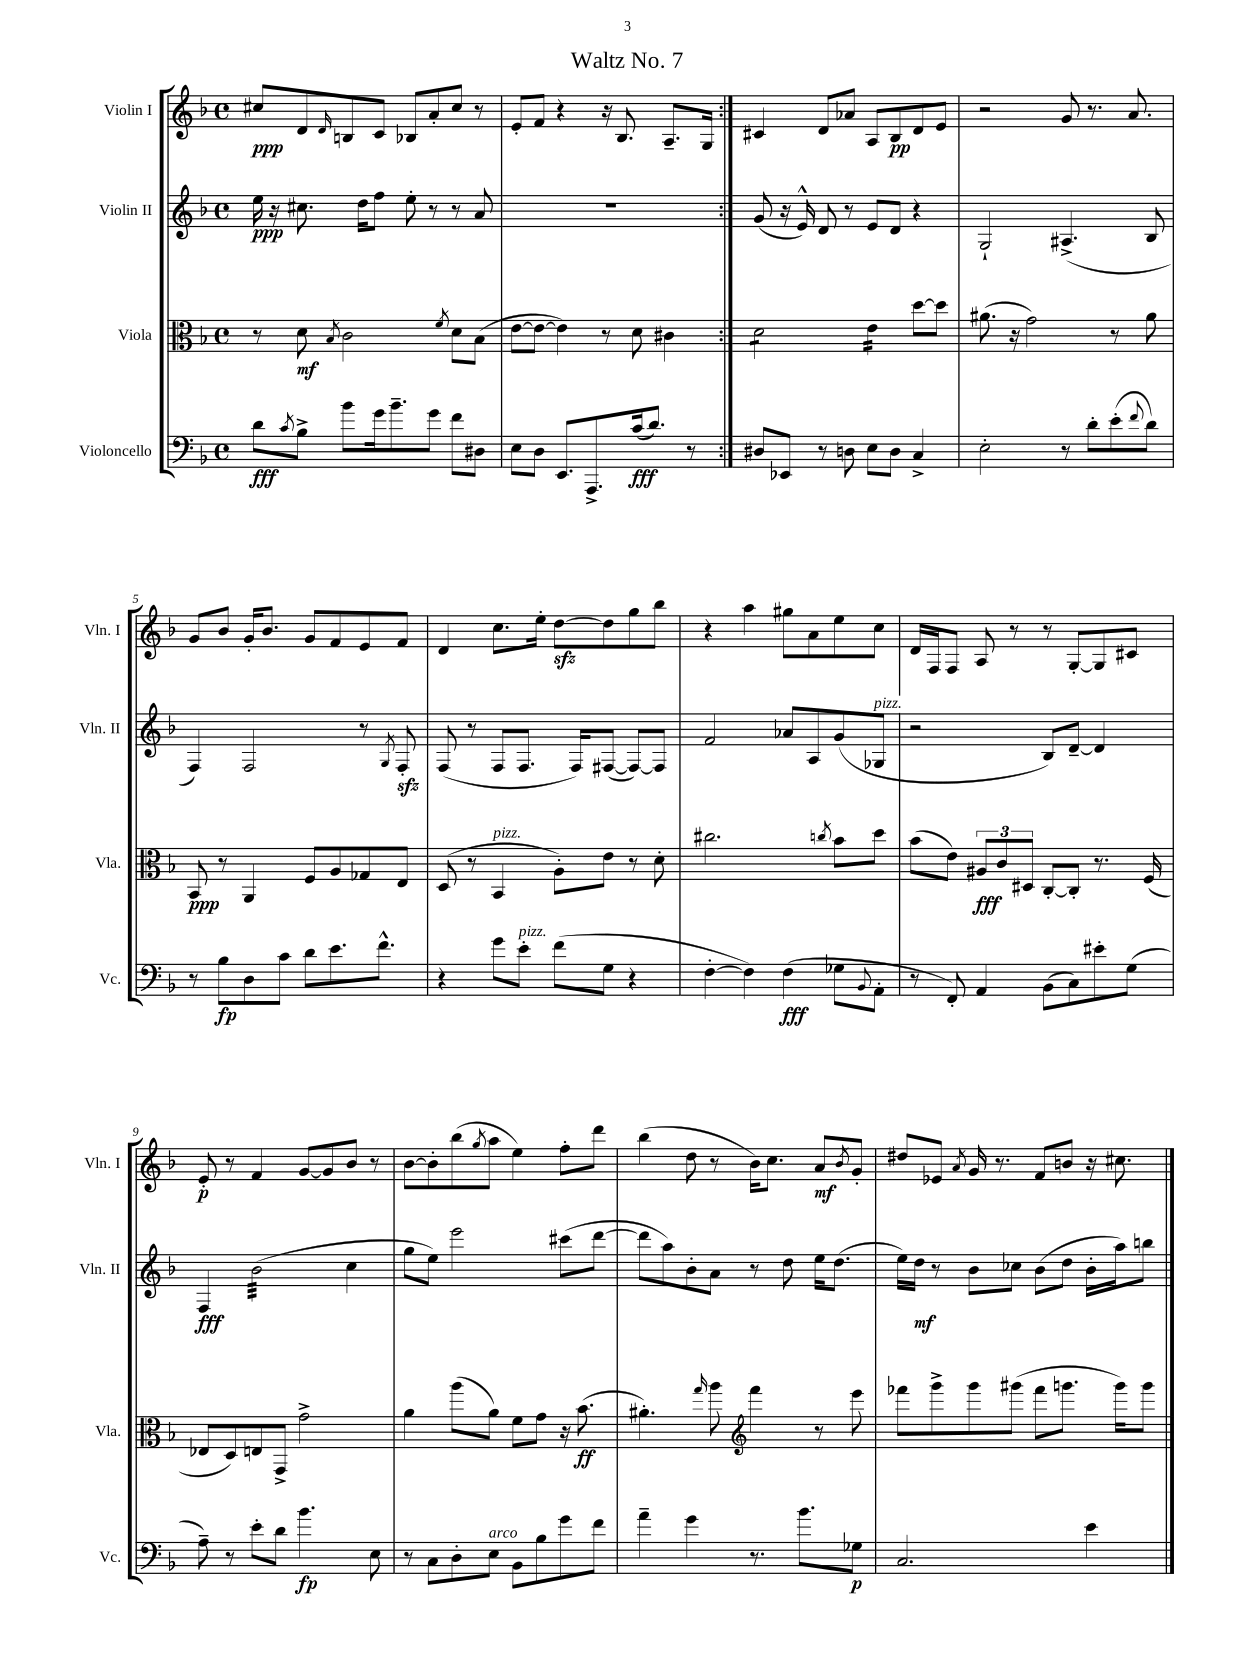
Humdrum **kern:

**kern	**kern	**kern	**kern
*staff4	*staff3	*staff2	*staff1
*clefF4	*clefC3	*clefG2	*clefG2
*k[b-]	*k[b-]	*k[b-]	*k[b-]
*M4/4	*M4/4	*M4/4	*M4/4
*met(c)	*met(c)	*met(c)	*met(c)
8d	8r	16ee	8cc#
.	.	16r	.
8qc	.	.	.
8B-^	8d	8.cc#	8d
.	8qB-	.	16qqd
8b-	2c	.	8B
.	.	16dd	.
16g	.	8ff	8c
8.b-~	.	.	.
.	.	8ee'	8B-
8g	.	8r	8a'
.	8qf	.	.
8f	8d	8r	8cc#
8D#	(8B-	8a	8r
=	=	=	=
8E	[8e	1r	8e'
8D	8e_	.	8f
8.EE	4e])	.	4r
8.AAA^	.	.	.
.	8r	.	16r
.	.	.	8.B-
(16c	8d	.	.
8.d)	.	.	.
.	4c#	.	8.A~
8r	.	.	.
.	.	.	16G
=:|!	=:|!	=:|!	=:|!
8D#	2d	(8g	4c#
8EE-	.	16r	.
.	.	16e^^)	.
8r	.	8d	8d
8D	.	8r	8a-
8E	4e	8e	8A
8D	.	8d	8B-
4C^	[8dd	4r	8d
.	8dd]	.	8e
=	=	=	=
2E'	(8.a#	2G`	2r
.	16r	.	.
.	2g)	.	.
8r	.	(4.A#^	8g
8d'	.	.	8.r
(8e'	8r	.	.
.	.	.	8.a
8qqf	.	.	.
8d)	8a#	8B-	.
=	=	=	=
8r	8BB-	4F)	8g
8B-	8r	.	8b-
8D	4AA	2F	16g'
.	.	.	8.b-
8c	.	.	.
8d	8F	.	8g
8.e	8A	.	8f
.	8G-	8r	8e
8.f^^	.	.	.
.	.	8qG	.
.	8E	8F'	8f
=	=	=	=
4r	(8D	(8F	4d
.	8r	8r	.
8g	4BB-	8F	8.cc
8e'	.	8.F	.
.	.	.	16ee'
(8f	8A')	.	[8dd
.	.	16F)	.
8G	8e	([8F#	8dd]
4r	8r	8F#_)	8gg
.	8d'	8F#]	8bb-
=	=	=	=
[4F'	2.cc#	2f	4r
4F])	.	.	4aa
(4F	.	8a-	8gg#
.	.	8A	8a
.	8qcc	.	.
8G-	8b-	(8g	8ee
8qqBB-	.	.	.
8AA'	8dd	8G-	8cc
=	=	=	=
8r	(8b-	2r	16d
.	.	.	16F
8FF')	8e)	.	8F
4AA	12A#	.	8A
.	12c	.	.
.	.	.	8r
.	12D#	.	.
(8BB-	[8C'	8B-)	8r
8C)	8C']	[8d~	[8G'
8e#'	8.r	4d]	8G]
(8G	.	.	8c#
.	(16F	.	.
=	=	=	=
8A~)	8E-	4F	8e'
8r	8D)	.	8r
8e'	8E	(2b-	4f
8d	8GG^	.	.
4.b-	2g^	.	[8g
.	.	.	8g]
.	.	4cc	8b-
8E	.	.	8r
=	=	=	=
8r	4a	8gg	[8b-
8C	.	8ee)	8b-']
8D'	(8aa	2eee	(8bb-
.	.	.	8qgg
8E	8a)	.	8aa
8BB-	8f	.	4ee)
8B-	8g	.	.
8g	16r	(8ccc#	8ff'
.	(8.b-	.	.
8f	.	[8ddd	8ddd
=	=	=	=
4a~	4.a#')	8ddd]	(4bb-
.	.	8aa)	.
4g	.	8b-'	8dd
.	16qqgg	.	.
.	8aa	8a	8r
*	*clefG2	*	*
8.r	4fff	8r	16b-)
.	.	.	8.cc
.	.	8dd	.
8.b-	.	.	.
.	8r	16ee	8a
.	.	(8.dd	.
.	.	.	8qb-
8G-	8eee	.	8g'
=	=	=	=
2.C	8fff-	16ee)	8dd#
.	.	16dd	.
.	8ggg^	8r	8e-
.	.	.	8qa
.	8ggg	8b-	16g
.	.	.	8.r
.	(8ggg#	8cc-	.
.	8fff-	(8b-	8f
.	8.ggg	8dd	8b
4e	.	16b-'	16r
.	16ggg)	16aa)	8.cc#
.	8ggg	8bb	.
==	==	==	==
*-	*-	*-	*-
